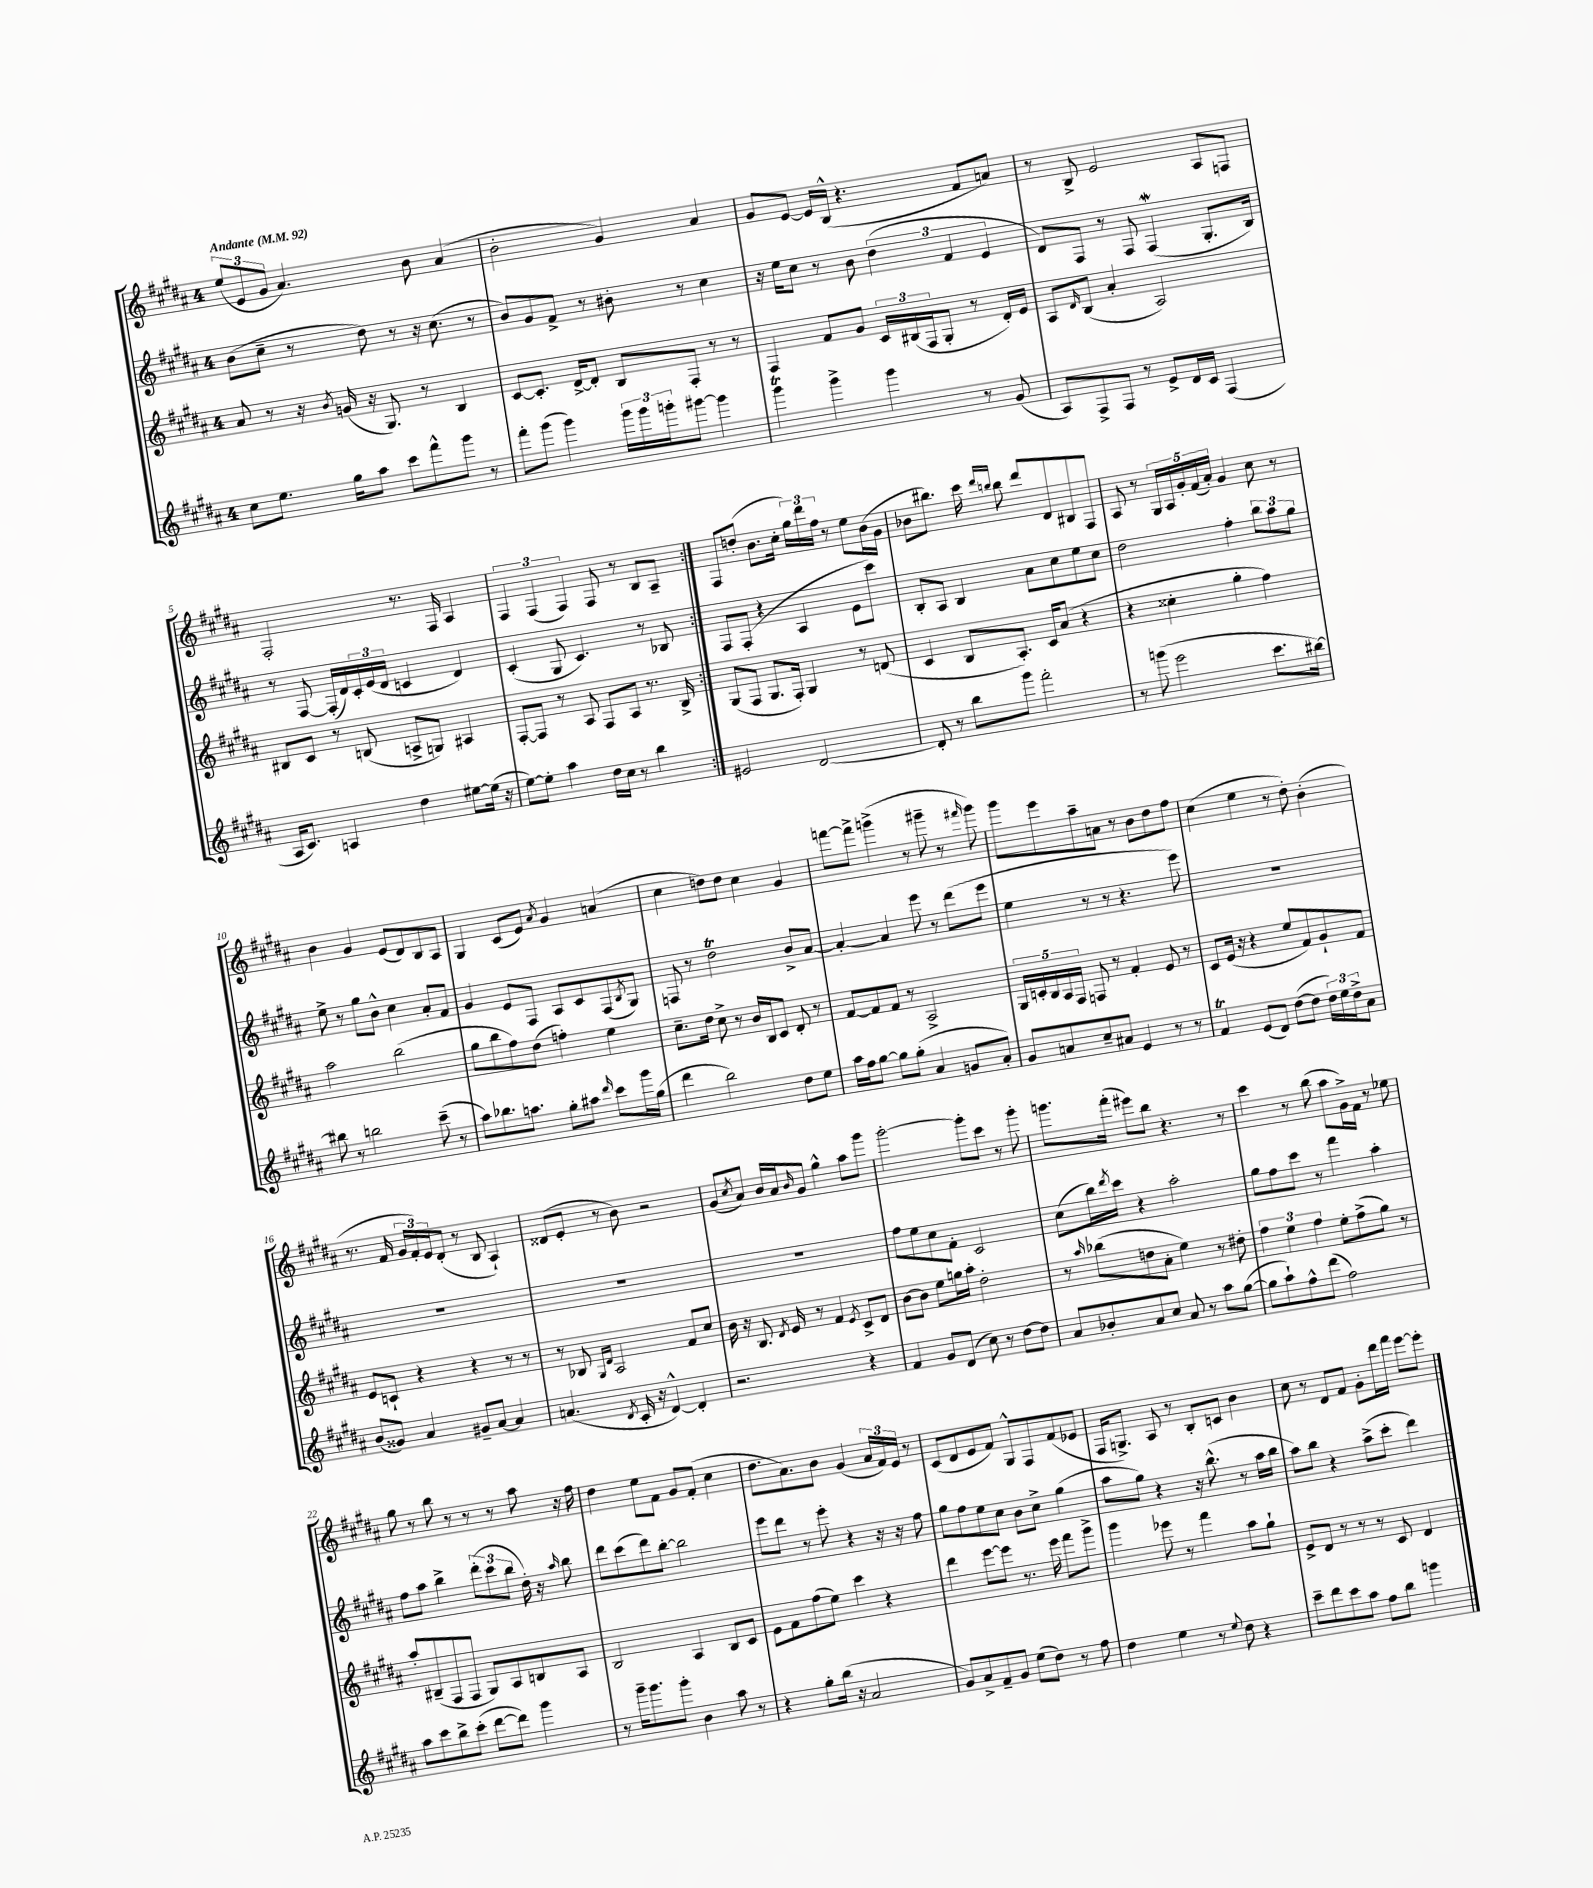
<<
\new StaffGroup <<
\new Staff = "s0" {
    \clef treble \key b \major \once \override Staff.TimeSignature.style = #'single-digit \time 4/4 \tempo "Andante" 4 = 92
    \repeat volta 2 { \tuplet 3/2 { e''8( e'8 gis'8 } ais'4.) b'8 ais'4( |
    b'2-. gis'4) ais'4 |
    gis'8 e'8~ e'16 b16-^( r4. fis'8 a'8) |
    r8 b8-> e'2 ais8 f8 |
    fis2-. r8. fis16 ais4 |
    \tuplet 3/2 { fis4 fis4( fis4) } fis8 r8 b8 ais8-- | }
    fis8 d''8-.( b'8. cis''16-. \tuplet 3/2 { gis''16) dis'''16 fis''16 } r8 e''8 b'16( gis'16 |
    bes'8 bis''8.) cis'''16 \grace { dis'''16 b''16 } b''8 dis'''8 dis'8 bis8 fis8 |
    ais8 r8 \tuplet 5/4 { gis16 ais16 gis'16-. fis'16( ais'16-.) } gis'4 cis''8 r8 |
    b'4 gis'4 e'8( dis'8) b8 ais8 |
    gis4 cis'8( e'8) \acciaccatura { ais'8 } gis'4 a'4( |
    cis''4 d''8) d''8 cis''4 gis'4 |
    f'''8~ f'''8-> g'''4->( r8 gis'''8-- r8 \grace { fis'''16 } gis'''8) |
    gis'''8 e'''8 ais''8-- a'8 r8 b'8 dis''8 fis''8 |
    cis''4( e''4 r8 dis''8-.) b'4-.( |
    r8. fis'16 \tuplet 3/2 { gis'16 fis'16-.) e'16 } dis'8-.( r8 b8 ais4-!) |
    disis'8( e'8-. r8 b'8) r2 |
    gis'8( \acciaccatura { cis''8 } ais'8) b'16 ais'16 \grace { b'16 } gis'8 gis''4-^ ais''8 gis'''8 |
    gis'''2~-. gis'''8-. cis'''8 r8 gis'''8-. |
    g'''8. fis'''16-.( eis'''8) b''8 r4. r8 |
    cis'''4 r8 b''8( ais''8 gis'16->) fis'16 r8 ees''8 |
    gis''8 r8 b''8 r8 r8 r8 ais''8 r16 fis''16 |
    dis''4 e''8 fis'8 gis'8 fis'8-.( cis''4 |
    dis''8. ais'8.) b'8 gis'4( \tuplet 3/2 { ais'16 fis'16) e'16 } r8 |
    cis'8( dis'8 e'8 fis'8) gis8-^ fis8 fis'8( ees'8 |
    fis16 g8.->) ais8 r8 b8-. c'8 b'4 |
    cis''8 r8 dis'8 fis'8 gis'8-. dis'''16 fis'''16 e'''8~ e'''8-. \bar "|." |
}
\new Staff = "s1" {
    \clef treble \key b \major \once \override Staff.TimeSignature.style = #'single-digit \time 4/4
    \repeat volta 2 { b'8( cis''8-- r8 dis''8) r8 r16 cis''8.( r8 |
    b'8) gis'8 fis'8-> r8 bis'8-. r8 cis''4 |
    r16 e''16 cis''8 r8 b'8 \tuplet 3/2 { dis''4( fis'4 e'4 } |
    dis'8) fis8 r8 fis8 fis4\mordent( gis8.-. b16) |
    r8 fis8~ fis16-.( dis'16) \tuplet 3/2 { cis'16-. e'16( dis'16 } c'4 dis'4) |
    cis'4-.( gis8 cis'4.) r8 bes8 | }
    fis8 fis8-.( r4 ais4 e'8 cis'''8) |
    b8-. ais8 b4 ais'8 cis''8 e''8 cis''8 |
    dis''2 fis''4-. \tuplet 3/2 { b''8 ais''8 gis''8 } |
    e''8-> r8 gis''8 b'8-^ cis''4 ais'8-. fis'8 |
    gis'4 e'8 fis8 ais8 cis'8 fis8( \acciaccatura { b8 } gis8) |
    f8 r8 dis''2\trill b'8-> ais'8~ |
    ais'4~-. ais'4 e'''8 r8 dis'''8( e'''8 |
    e''4 r8 r8 r4. e'''8) |
    R1 |
    R1 |
    R1 |
    R1 |
    fis''8 e''8 cis''8 fis'8-. cis'2 |
    cis''8( b''16) \acciaccatura { dis'''8 } cis'''16 r4 ais''2-. |
    gis''8 fis''8 cis'''8 r8 fis'''4 ais''4-. |
    fis''8 ais''8 b''4-> \tuplet 3/2 { dis'''8-.( cis'''8 b''8 } dis''16-.) r16 \grace { ais''16 } b''8 |
    dis'''8 cis'''8( dis'''8) b''8~-. b''2 |
    e'''8 dis'''8 r8 e'''8-. r4 r16 r16 fis''8 |
    gis''8 fis''8 e''8 cis''8 b'8 cis''8-> gis''4( |
    ais''8 gis''8) r4 r16 b''8.-^( r8 ais''16 b''16 |
    ais''8) b''8 r4 ais''8->( cis'''8-. dis'''4) \bar "|." |
}
\new Staff = "s2" {
    \clef treble \key b \major \once \override Staff.TimeSignature.style = #'single-digit \time 4/4
    \repeat volta 2 { ais'8 r8 r16 \acciaccatura { b'8 } g'16( r16 gis8.) r8 b4 |
    cis'8~ cis'8.-. dis'16~-> dis'8-. b8 fis8-. r8 r8 |
    fis4 fis'8 gis'8 \tuplet 3/2 { cis'16 bis16( fis16 } gis8-. r8 dis'16-.) e'16 |
    ais8 \grace { dis'16 } b8( ais'4-. ais2) |
    bis8 cis'8 r8 b8( a8-> g8) ais4 |
    fis8~-. fis8 r8 ais8 fis8 ais8 r8. b16-> | }
    gis8( fis8 gis8. fis16-.) gis4 r8 d'8( |
    cis'4 b8 ais8.-.) cis'16 ais'8( r4 |
    r4 cisis''4-. gis''4-. fis''4) |
    ais''2 b''2( |
    gis''8 b''8 fis''8) dis''8( f''4-.) e''4 |
    cis''8.-- dis''16 cis''8-> r8 b'16 b16 cis'8 dis'8-. r8 |
    fis'8~ fis'8 fis'8 r8 ais2-> |
    \tuplet 5/4 { gis16 c'16-. b16 ais16 fis16 } f8 r8 fis'4-. e'8 r8 |
    cis'8 e'16( r16 r4 e''8 fis'8) gis'8-! fis'8 |
    e'8 c'8-! r4 r4 r8 r8 |
    r8 bes8 \grace { gis16 dis'16 } ais2 fis'8 cis''8 |
    b'16 r16 b8. \acciaccatura { dis'8 } e'16 r8 fis'4 \acciaccatura { e'8 } cis'8-> dis'8 |
    b'8~ b'8 e''8 g''16 ais''16-. dis''2-. |
    r8 \grace { ais''16 } bes''8( d''8 ais'8-. e''4) r8 dis''8-. |
    \tuplet 3/2 { fis''4 e''4 fis''4 } e''8-. fis''8->( gis''8) r8 |
    ais''8-. bis8--( fis8 fis8 gis8) ais8 b8 ais8 |
    b2 ais4 b8 cis'8 |
    e'8 fis'8 fis''8( e''8) cis'''4 r4 |
    dis'''4 e'''8~ e'''8 r8. e'''16 fis'''8 gis'''8-> |
    gis'''4 ees'''8 r8 fis'''4 ais''8 gis''8-! |
    e'8-> dis'8 r8 r8 r8 cis'8 dis'4 \bar "|." |
}
\new Staff = "s3" {
    \clef treble \key b \major \once \override Staff.TimeSignature.style = #'single-digit \time 4/4
    \repeat volta 2 { cis''8 e''8. gis''16 ais''8 cis'''8 fis'''8-^ gis'''8 r8 |
    fis'''8-. gis'''8( gis'''4) \tuplet 3/2 { gis'''16 gis'''16 g'''16-. } gis'''8~ gis'''4 |
    gis'''4\trill gis'''4-> gis'''4 r8 gis'8( |
    ais8) fis8-> fis8 r8 e'8-> dis'16 cis'16 fis4( |
    ais16 cis'8.) a4 dis''4 eis''8~ eis''16( r16 |
    e''8~) e''8-. ais''4 dis''16 cis''16 r8 b''4 | }
    eis'2 dis'2~ |
    dis'8-. r8 b''8 gis'''8 fis'''2-. |
    r8 g'''8( e'''2 cis'''8. bis''16~) |
    bis''8 r8 b''2 cis'''8--( r8 |
    ais''8) bes''8. a''8. gis''8-. ais''8 \grace { dis'''16 } cis'''8 gis'''16 gis''16( |
    dis'''4 b''2) dis''8 e''8 |
    ais''16 fis''16 gis''8~ gis''8 gis''8-.( ais'4 g'8 ais'8-.) |
    gis'8 a'8 cis''8-- ais'8 e'4 r8 r8 |
    fis'4\trill e'8( dis'8) dis''8~( dis''8 \tuplet 3/2 { dis''16) e''16 dis''16-> } ais'8 |
    b'8( gisis'8) ais'4 gis'8-- ais'8~ ais'4 |
    a'4.( \acciaccatura { dis'8 } cis'16-. r16 dis'4~-^) dis'4-. |
    r2. r4 |
    fis'4 gis'8 dis'8( cis''8) r8 dis''8~ dis''8 |
    ais'8 bes'8-. ais'8 cis''8 ais'8 r8 ais''8 gis''8~( |
    gis''8 ais''8-!) fis''8-^ dis'''8( fis''2) |
    ais''8 cis'''8 b''8-> cis'''8-.( dis'''8~ dis'''8) gis'''4 |
    r8 gis'''16-- gis'''8. gis'''8-. b'4 ais''8 r8 |
    r4 gis''8-. b''16( r16 ais'2 |
    gis'8) ais'8-> fis'8-- gis'8 e''8( dis''8) r8 fis''8 |
    dis''4 e''4 r8 \appoggiatura { e''8 } dis''8 r4 |
    cis'''8-- dis'''8 cis'''8 ais''8 fis''8 b''8 g'''4 \bar "|." |
}
>>
>>
